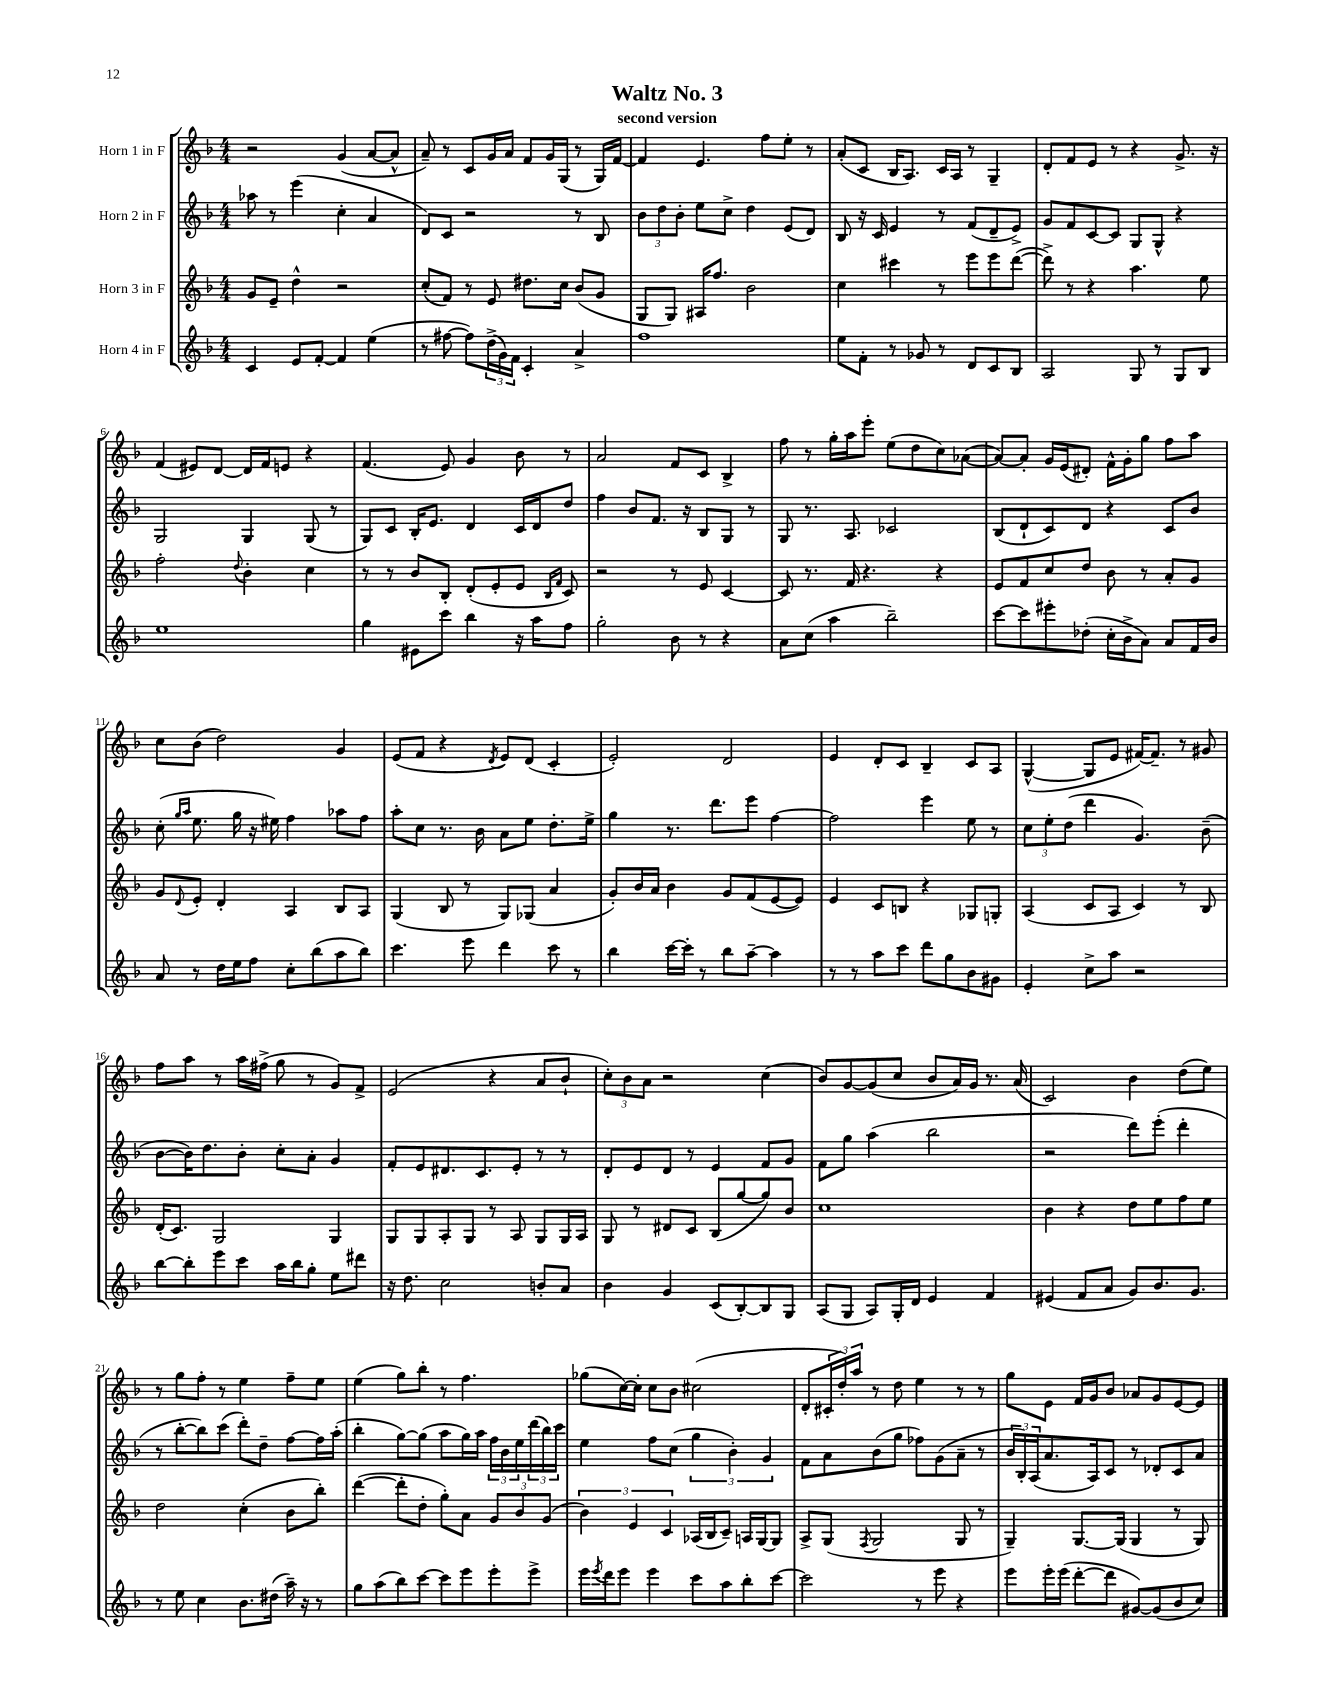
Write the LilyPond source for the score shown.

\header { title = "Waltz No. 3" subtitle = "second version" }
<<
\new StaffGroup <<
\new Staff = "s0" \with { instrumentName = "Horn 1 in F" } {
    \clef treble \key f \major \numericTimeSignature \time 4/4
    r2 g'4( a'8~ a'8-^ |
    a'8--) r8 c'8 g'16 a'16 f'8 g'16 g16( r8 g16) f'16~ |
    f'4 e'4. f''8 e''8-. r8 |
    a'8-.( c'8 bes16 a8.) c'16 a16 r8 g4-- |
    d'8-. f'8 e'8 r8 r4 g'8.-> r16 |
    f'4( eis'8) d'8~ d'16 f'16 e'8 r4 |
    f'4.( e'8) g'4 bes'8 r8 |
    a'2 f'8 c'8 bes4-> |
    f''8 r8 g''16-. a''16 e'''8-. e''8( d''8 c''8) aes'8~( |
    aes'8~) aes'8-. g'16 e'16( dis'8-.) f'16-^ g'16-. g''8 f''8 a''8 |
    c''8 bes'8( d''2) g'4 |
    e'8( f'8 r4 \acciaccatura { d'8 } e'8) d'8( c'4-. |
    e'2-.) d'2 |
    e'4 d'8-. c'8 bes4-- c'8 a8 |
    g4~-^( g8 e'8 fis'16~) fis'8.-- r8 gis'8 |
    f''8 a''8 r8 a''16 fis''16->( g''8 r8 g'8) f'8-> |
    e'2( r4 a'8 bes'8-! |
    \tuplet 3/2 { c''8-.) bes'8 a'8 } r2 c''4( |
    bes'8) g'8~ g'8( c''8 bes'8 a'16) g'16 r8. a'16( |
    c'2) bes'4 d''8( e''8) |
    r8 g''8 f''8-. r8 e''4 f''8-- e''8 |
    e''4( g''8) bes''8-. r8 f''4. |
    ges''8( c''16~) c''16-. c''8 bes'8 cis''2( |
    d'8-. \tuplet 3/2 { cis'16-. d''16-.) a''16 } r8 d''8 e''4 r8 r8 |
    g''8 e'8 f'16 g'16 bes'8 aes'8 g'8 e'8~ e'8 \bar "|." |
}
\new Staff = "s1" \with { instrumentName = "Horn 2 in F" } {
    \clef treble \key f \major \numericTimeSignature \time 4/4
    aes''8 r8 e'''4( c''4-. a'4 |
    d'8) c'8 r2 r8 bes8 |
    \tuplet 3/2 { bes'8 d''8 bes'8-. } e''8 c''8-> d''4 e'8( d'8) |
    bes8 r16 c'16 e'4 r8 f'8( d'8-- e'8->) |
    g'8 f'8 c'8~ c'8 g8 g8-^ r4 |
    g2 g4 g8( r8 |
    g8) c'8 bes16-. e'8. d'4 c'16 d'16 d''8 |
    f''4 bes'8 f'8. r16 bes8 g8 r8 |
    g8 r8. a8. ces'2 |
    bes8( d'8-! c'8) d'8 r4 c'8 bes'8 |
    c''8-.( \grace { g''16 a''16 } e''8. g''16 r16 eis''16) f''4 aes''8 f''8 |
    a''8-. c''8 r8. bes'16 a'8 e''8 d''8.-. e''16-> |
    g''4 r8. d'''8. e'''8 f''4~ |
    f''2 e'''4 e''8 r8 |
    \tuplet 3/2 { c''8 e''8-. d''8( } d'''4 g'4.) bes'8--( |
    bes'8~ bes'16) d''8. bes'8-. c''8-. a'8-. g'4 |
    f'8-. e'8 dis'8. c'8. e'8-. r8 r8 |
    d'8-. e'8 d'8 r8 e'4 f'8 g'8 |
    f'8 g''8 a''4( bes''2 |
    r2 d'''8) e'''8-.( d'''4-. |
    r8 bes''8~-. bes''8) c'''8( d'''8-.) d''8-- f''8~ f''16 a''16-.( |
    bes''4-. g''8~) g''8( a''8 g''16) a''16 \tuplet 3/2 { f''16 bes'16 e''16 } \tuplet 3/2 { d'''16( bes''16) c'''16 } |
    e''4 f''8 c''8( \tuplet 3/2 { g''4 bes'4-.) g'4 } |
    f'8 a'8 bes'8( g''8 fes''8) g'8( a'8-- r8 |
    \tuplet 3/2 { bes'16 bes16-.) a16( } a'8. a16) c'8 r8 des'8-. c'8 a'8 \bar "|." |
}
\new Staff = "s2" \with { instrumentName = "Horn 3 in F" } {
    \clef treble \key f \major \numericTimeSignature \time 4/4
    g'8 e'8-- d''4-^ r2 |
    c''8-.( f'8) r8 e'8 dis''8. c''16 bes'8( g'8 |
    g8 g8) ais16 f''8. bes'2 |
    c''4 cis'''4 r8 e'''8 e'''8 d'''8~( |
    d'''8->) r8 r4 a''4. e''8 |
    f''2-. \appoggiatura { d''8 } bes'4-. c''4 |
    r8 r8 bes'8 bes8-. d'8-.( e'8-. e'8 \grace { bes16 f'16 } c'8) |
    r2 r8 e'8 c'4~ |
    c'8 r8. f'16 r4. r4 |
    e'8 f'8 c''8 d''8 bes'8 r8 a'8-. g'8 |
    g'8 \appoggiatura { d'8 } e'8-. d'4-. a4 bes8 a8 |
    g4( bes8 r8 g8) ges8( a'4 |
    g'8-.) bes'16 a'16 bes'4 g'8 f'8( e'8~ e'8) |
    e'4 c'8 b8 r4 ges8 g8-. |
    a4( c'8 a8 c'4) r8 bes8 |
    d'16-.( c'8.) g2 g4 |
    g8 g8 a8-. g8 r8 a8 g8 g16 a16 |
    g8 r8 dis'8 c'8 bes8( g''8~ g''8) bes'8 |
    c''1 |
    bes'4 r4 d''8 e''8 f''8 e''8 |
    d''2 c''4-.( bes'8 bes''8-.) |
    d'''4~( d'''8-. d''8-. g''8-.) a'8 \tuplet 3/2 { g'8 bes'8 g'8( } |
    \tuplet 3/2 { bes'4) e'4 c'4 } aes16( bes16 c'8--) a16 g16~ g8 |
    a8-> g8( \acciaccatura { f8 } g2 g8 r8 |
    g4--) g8.~ g16( g4 r8 g8) \bar "|." |
}
\new Staff = "s3" \with { instrumentName = "Horn 4 in F" } {
    \clef treble \key f \major \numericTimeSignature \time 4/4
    c'4 e'8 f'8~-. f'4 e''4( |
    r8 fis''8~ fis''8) \tuplet 3/2 { d''16->( g'16) f'16 } c'4-. a'4-> |
    f''1 |
    e''8 f'8-. r8 ges'8 r8 d'8 c'8 bes8 |
    a2 g8 r8 g8 bes8 |
    e''1 |
    g''4 eis'8 c'''8 bes''4 r16 a''16 f''8 |
    g''2-. bes'8 r8 r4 |
    a'8 c''8( a''4 bes''2--) |
    c'''8~ c'''8 eis'''8-. des''8-.( c''16-. bes'16-> a'8) a'8 f'16 bes'16 |
    a'8 r8 d''16 e''16 f''8 c''8-. bes''8( a''8 bes''8) |
    c'''4. e'''8 d'''4 c'''8 r8 |
    bes''4 c'''16~ c'''16-. r8 bes''8 a''8~-- a''4 |
    r8 r8 a''8 c'''8 d'''8 g''8 bes'8 gis'8 |
    e'4-. c''8-> a''8 r2 |
    bes''8~ bes''8-. e'''8 c'''8 a''16 bes''16 g''8-. e''8 dis'''8 |
    r16 d''8. c''2 b'8-. a'8 |
    bes'4 g'4 c'8( bes8~-.) bes8 g8 |
    a8( g8 a8) g16-. d'16 e'4 f'4 |
    eis'4( f'8 a'8 g'8) bes'8. g'8. |
    r8 e''8 c''4 bes'8. dis''16( a''16--) r16 r8 |
    g''8 a''8( bes''8) c'''8~ c'''8 e'''8 e'''8-. e'''8-> |
    e'''16 \acciaccatura { e'''8 } d'''16 e'''8 e'''4 c'''8 a''8 bes''8-. c'''8~ |
    c'''2 r8 e'''8 r4 |
    e'''8 e'''16-. e'''16( d'''8~-. d'''8 gis'8~) gis'8( bes'8 c''8) \bar "|." |
}
>>
>>
